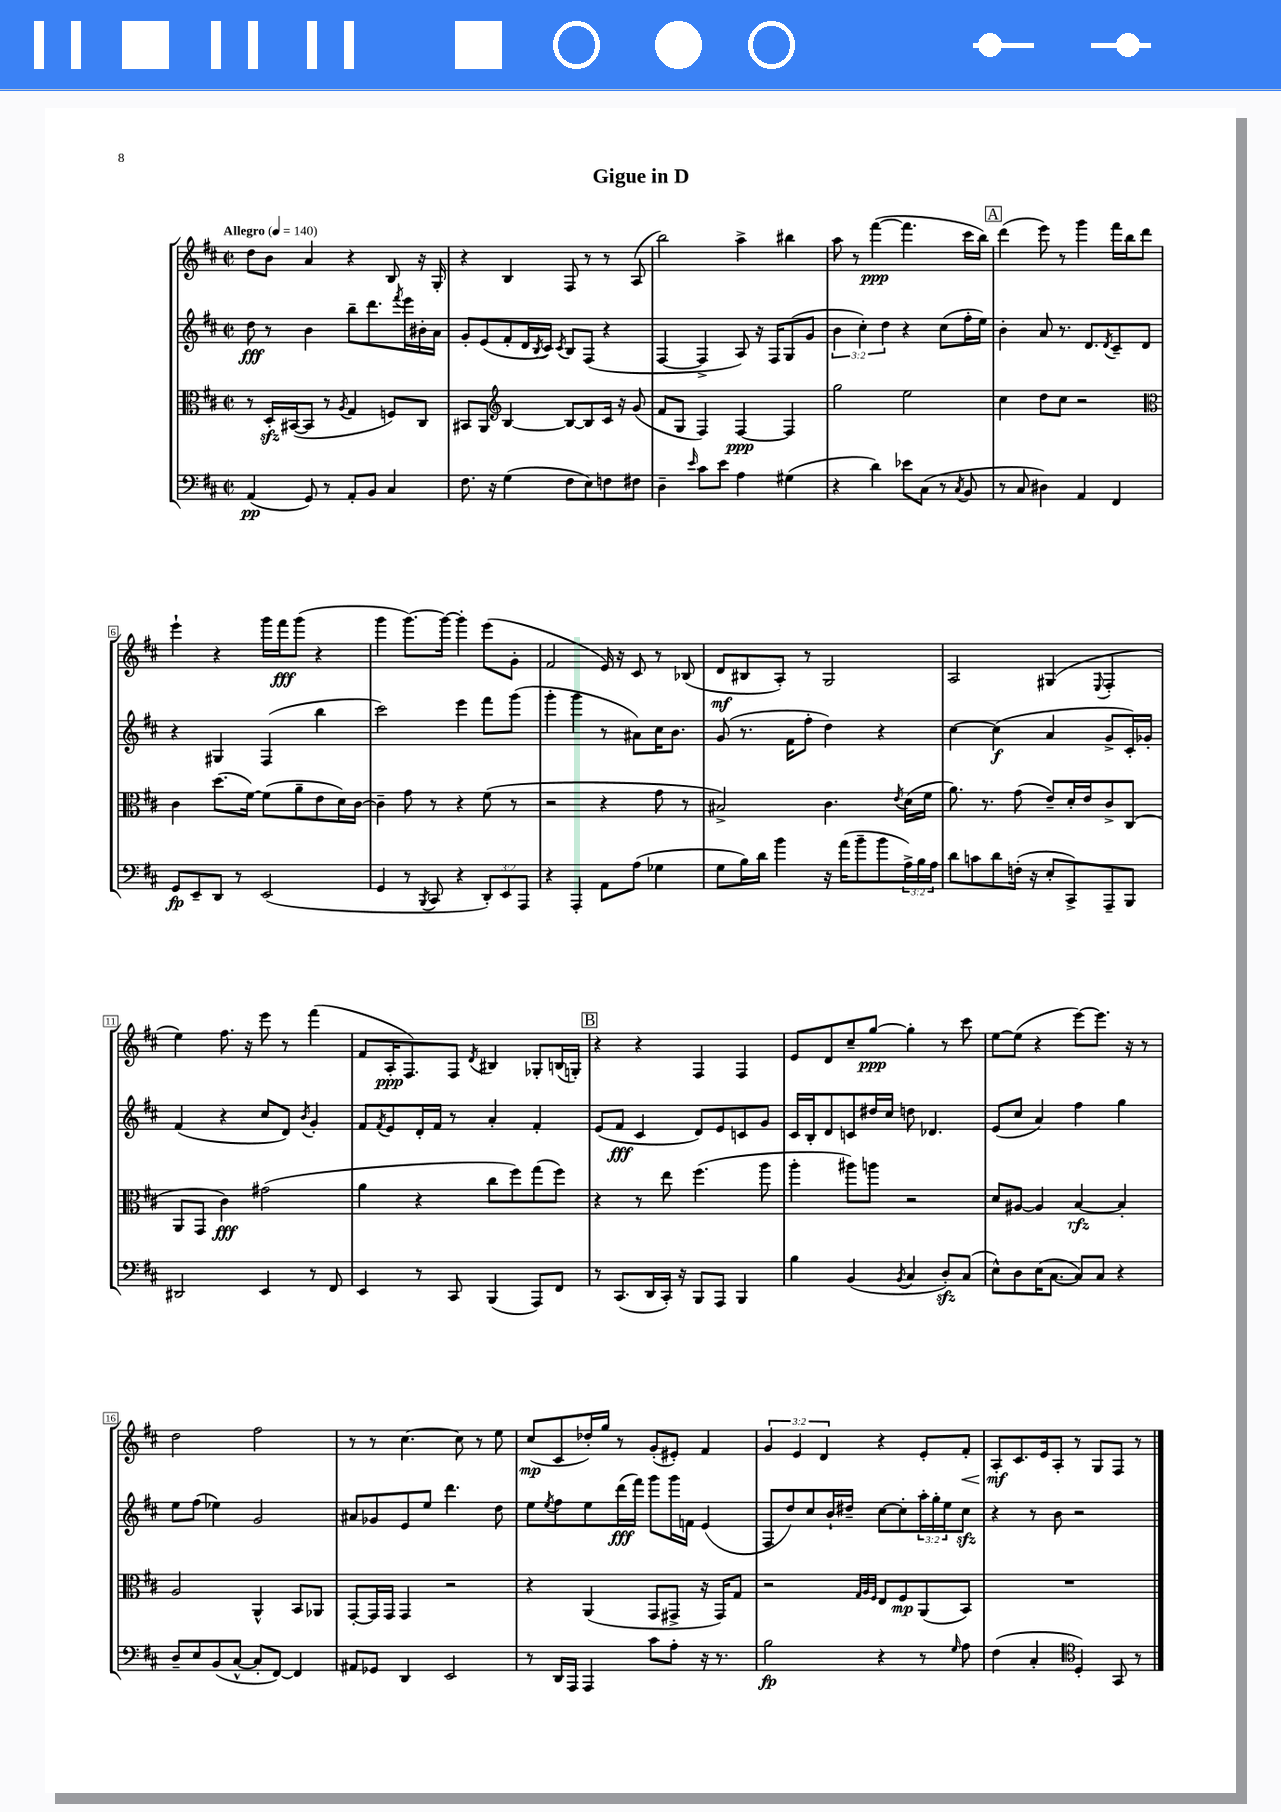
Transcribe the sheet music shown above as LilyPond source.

\header { title = "Gigue in D" }
<<
\new StaffGroup <<
\new Staff = "s0" {
    \clef treble \key d \major \defaultTimeSignature \time 2/2 \override Staff.TupletNumber.text = #tuplet-number::calc-fraction-text \tempo "Allegro" 4 = 140
    d''8 b'8 a'4 r4 b8 r16 g16-. |
    r4 b4 fis8 r8 r8 a8( |
    b''2) a''4-> bis''4 |
    a''8 r8 fis'''4~\ppp( fis'''4. cis'''16 b''16) |
    \mark \markup { \box "A" } d'''4( e'''8) r8 g'''4 fis'''16 b''16 d'''8 |
    e'''4-! r4 g'''16 fis'''16\fff g'''8( r4 |
    g'''4 g'''8.~) g'''16~ g'''4-. e'''8( g'8-. |
    fis'2 e'16) r16 cis'8 r8 bes8( |
    d'8\mf bis8 a8-.) r8 g2 |
    a2 gis4( \appoggiatura { e8 } fis4-. |
    e''4) fis''8. r16 e'''8 r8 fis'''4( |
    fis'8 a16-.\ppp fis8.) fis8 \acciaccatura { d'8 } bis4 ges8-. b16( g16-.) |
    \mark \markup { \box "B" } r4 r4 fis4 fis4 |
    e'8 d'8 cis''8-- g''8~\ppp g''4-. r8 cis'''8 |
    e''8~ e''8( r4 e'''8~) e'''8. r16 r8 |
    d''2 fis''2 |
    r8 r8 cis''4.~ cis''8 r8 e''8 |
    cis''8\mp( cis'8 des''16-.) g''16 r8 g'8-.( eis'8-.) fis'4 |
    \tuplet 3/2 { g'4 e'4 d'4 } r4 e'8-. fis'8-.\< |
    a8-.\mf\! cis'8. e'16 a8-. r8 g8 fis8 r8 \bar "|." |
}
\new Staff = "s1" {
    \clef treble \key d \major \defaultTimeSignature \time 2/2 \override Staff.TupletNumber.text = #tuplet-number::calc-fraction-text
    d''8\fff r8 b'4 b''8-- d'''8. \acciaccatura { fis'''8 } e'''16 bis'16-. a'16 |
    g'8-. e'8( fis'8-. d'16 \acciaccatura { b8 } cis'16) \acciaccatura { cis'8 } b8 fis8( r4 |
    fis4~ fis4-> a8) r16 fis16 g8( g'8 |
    \tuplet 3/2 { b'4 cis''4-.) d''4 } r4 cis''8( fis''16-. e''16) |
    \mark \markup { \box "A" } b'4-. a'8 r8. d'8. \acciaccatura { d'8 } cis'8-- d'8 |
    r4 gis4 fis4( b''4 |
    cis'''2) e'''4 fis'''8 g'''8( |
    g'''4-. g'''4 r8 ais'8) cis''16 b'8. |
    g'8( r8. fis'16 fis''8-. d''4) r4 |
    cis''4~ cis''4\f( a'4 g'8-> cis'16-.) ges'16-. |
    fis'4( r4 cis''8 d'8) \acciaccatura { b'8 } g'4-. |
    fis'8 \acciaccatura { fis'8 } e'8 d'16-. fis'16 r8 a'4-. fis'4-. |
    \mark \markup { \box "B" } e'8( fis'8\fff cis'4 d'8) e'8 c'8 g'8 |
    cis'16 b16-. d'8 c'8 dis''16 cis''16 d''8 des'4. |
    e'8( cis''8 a'4) fis''4 g''4 |
    e''8 fis''8( ees''4) g'2 |
    ais'8 ges'8 e'8 e''8 d'''4. d''8 |
    e''8 \acciaccatura { e''8 } fis''8 e''8 d'''16\fff( fis'''16) g'''8 g'''16 f'16 e'4( |
    fis8 d''8) cis''8 b'16-! dis''16-- cis''8~ cis''8-. \tuplet 3/2 { a''16-. g''16-. e''16 } cis''8\sfz |
    r4 r8 b'8 r2 \bar "|." |
}
\new Staff = "s2" {
    \clef alto \key d \major \defaultTimeSignature \time 2/2
    r8 d16-.\sfz bis,16~( bis,8 r8 \acciaccatura { a8 } g4 f8) cis8 |
    bis,8 a,8 \clef treble b4~ b8~ b8 cis'16 r16 g'8( |
    fis'8 g8 fis4) fis4~\ppp fis4 |
    g''2 e''2 |
    \mark \markup { \box "A" } cis''4 d''8 cis''8 r2 |
    \clef alto cis'4 d''8.( fis'16~) fis'8( a'8-- e'8 d'16) cis'16~ |
    cis'4-- g'8 r8 r4 fis'8( r8 |
    r2 r4 g'8 r8 |
    bis2->) cis'4. \acciaccatura { e'8 } d'16( fis'16 |
    a'8.) r8. g'8( e'8--) d'16-. e'16 cis'8-> cis8( |
    a,8 g,8 cis'4\fff) gis'2( |
    a'4 r4 cis''8 fis''8) g''8( fis''8) |
    \mark \markup { \box "B" } r4 r8 e''8 fis''4.( a''8 |
    a''4-. ais''8) a''8 r2 |
    d'8 ais8~ ais4 b4~\rfz b4-. |
    a2 a,4-^ b,8 aes,8 |
    g,8~-. g,16 g,16 g,4 r2 |
    r4 a,4( g,8 gis,8-> r16 gis,16) g8 |
    r2 \grace { g32 a32 fis32 } e8 fis8\mp a,8( b,8) |
    R1 \bar "|." |
}
\new Staff = "s3" {
    \clef bass \key d \major \defaultTimeSignature \time 2/2 \override Staff.TupletNumber.text = #tuplet-number::calc-fraction-text
    a,4\pp( g,8) r8 a,8-. b,8 cis4 |
    fis8. r16 g4( fis8 e8) f8 fis8 |
    d4-- \grace { e'16 } cis'8 e'8 a4 gis4( |
    r4 d'4) ees'8 cis8( r8 \acciaccatura { cis8 } b,8 |
    \mark \markup { \box "A" } r8 cis8 dis4) a,4 fis,4 |
    g,8\fp e,8-- d,8 r8 e,2( |
    g,4 r8 \acciaccatura { b,,8 } cis,8 r4 \tuplet 3/2 { d,8-.) e,8 a,,8 } |
    r4 a,,4-. a,8 a8( ges4 |
    g8 b16) d'16 b'4 r16 a'16( b'8-- b'8 \tuplet 3/2 { a16->) b16 a16 } |
    d'8 c'8 d'8 f16-.( r16 e8-. cis,8->) a,,8-- b,,8 |
    dis,2 e,4 r8 fis,8 |
    e,4 r8 cis,8 b,,4( a,,8) fis,8 |
    \mark \markup { \box "B" } r8 cis,8.( d,16 cis,16-.) r16 b,,8 a,,8 b,,4 |
    b4 b,4( \acciaccatura { b,8 } cis4 d8-.\sfz) cis8( |
    e8-^) d8 e16( cis8.~ cis8) cis8 r4 |
    d8-- e8 b,8( cis8~-^ cis8-. fis,8~) fis,4 |
    ais,8 ges,8 d,4 e,2 |
    r8 d,16 a,,16 a,,4 cis'8 a8-. r16 r8. |
    b2\fp r4 r8 \grace { g16 } a8 |
    fis4( cis4-. \clef tenor d4-.) g,8 r8 \bar "|." |
}
>>
>>
